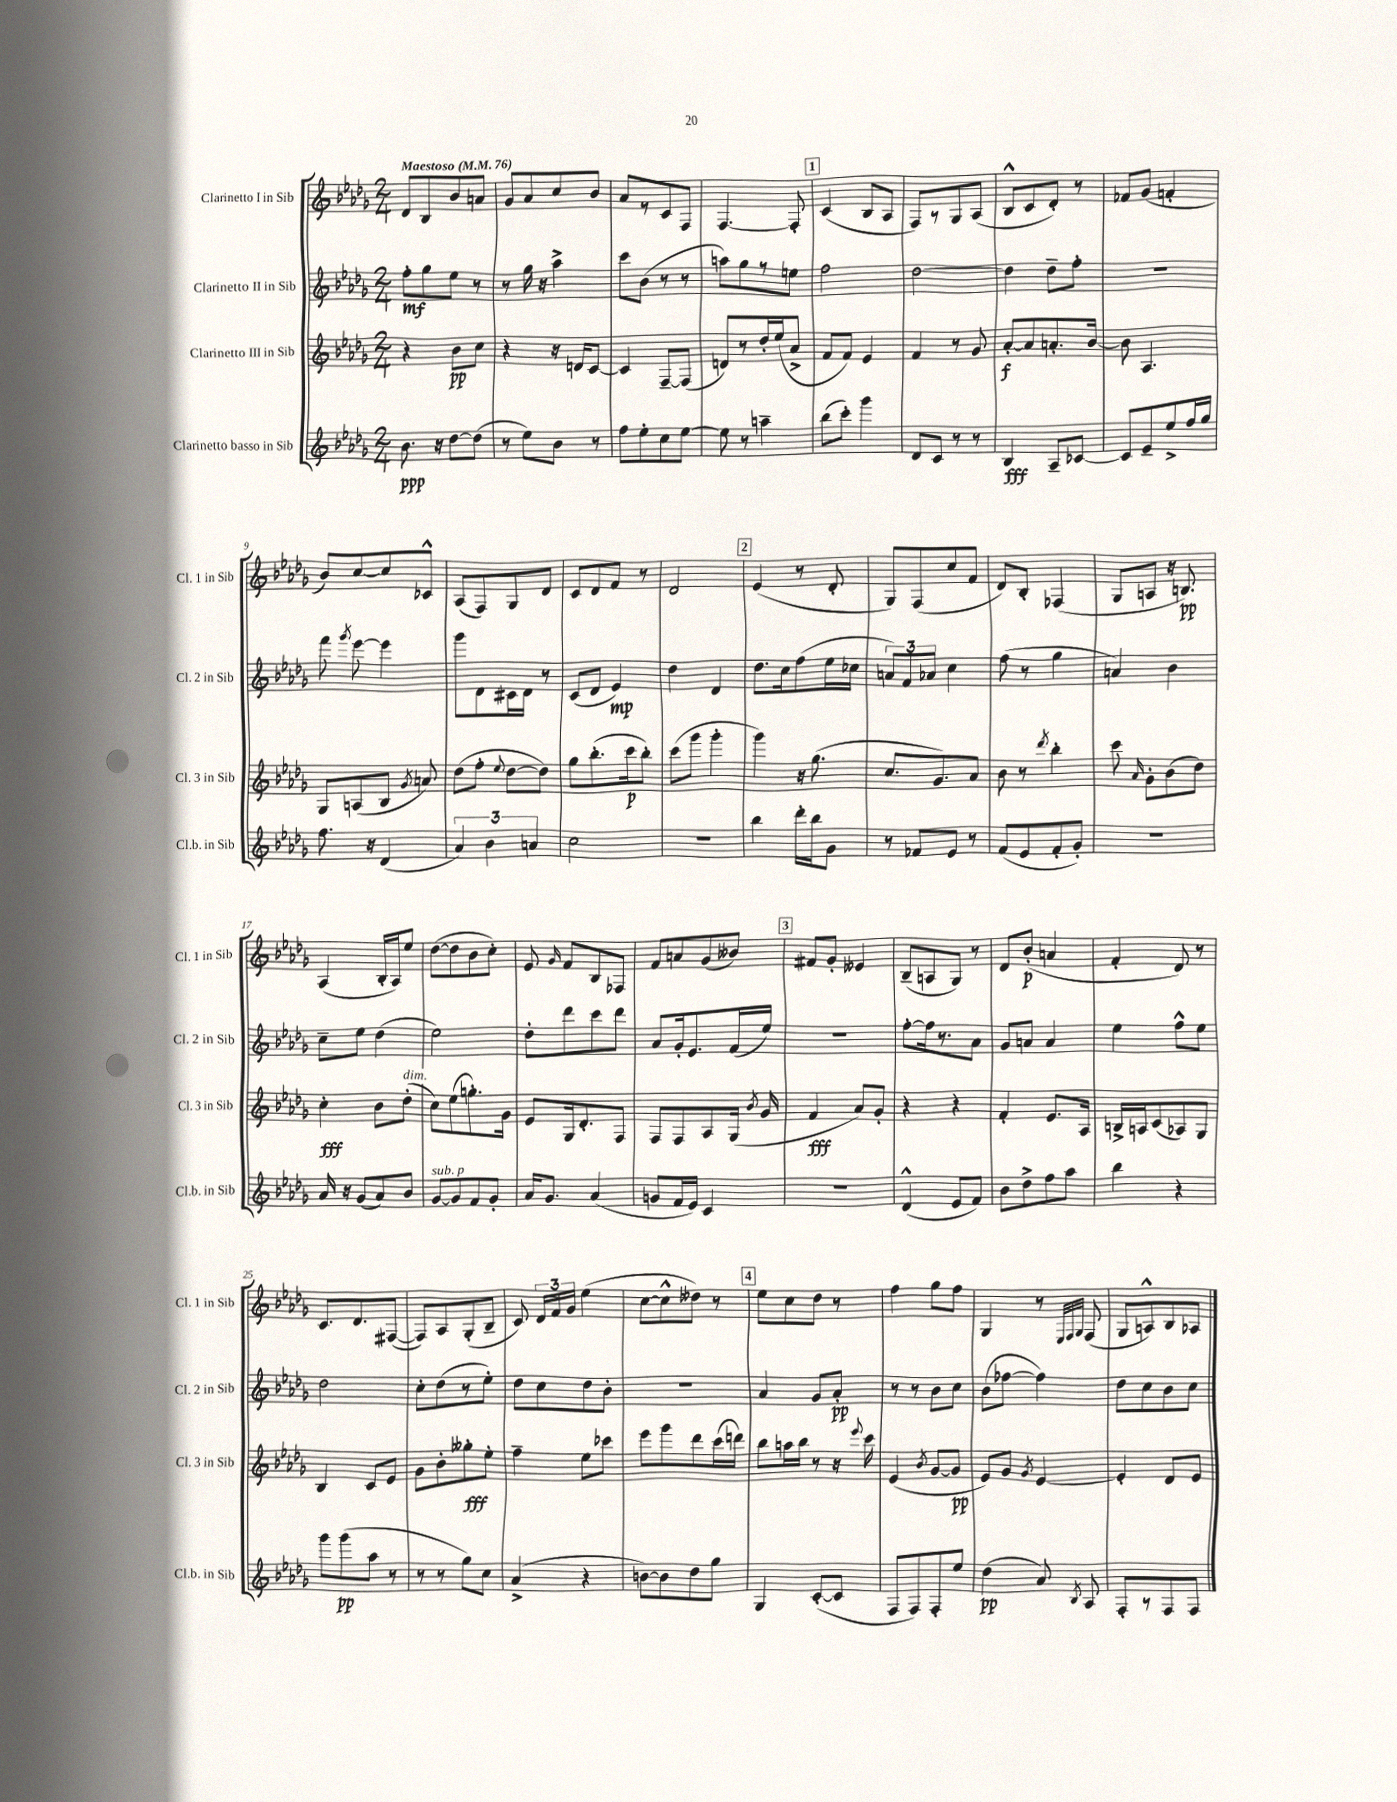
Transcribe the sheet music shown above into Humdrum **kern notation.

**kern	**dynam	**kern	**dynam	**kern	**dynam	**kern	**dynam
*part4	*part4	*part3	*part3	*part2	*part2	*part1	*part1
*staff4	*staff4	*staff3	*staff3	*staff2	*staff2	*staff1	*staff1
*I"Clarinetto basso in Sib	*	*I"Clarinetto III in Sib	*	*I"Clarinetto II in Sib	*	*I"Clarinetto I in Sib	*
*I'Cl.b. in Sib	*	*I'Cl. 3 in Sib	*	*I'Cl. 2 in Sib	*	*I'Cl. 1 in Sib	*
*clefG2	*	*clefG2	*	*clefG2	*	*clefG2	*
*k[b-e-a-d-g-]	*	*k[b-e-a-d-g-]	*	*k[b-e-a-d-g-]	*	*k[b-e-a-d-g-]	*
*M2/4	*	*M2/4	*	*M2/4	*	*M2/4	*
*MM76	*	*MM76	*	*MM76	*	*MM76	*
=1	=1	=1	=1	=1	=1	=1	=1
!	!	!	!	!	!	!LO:TX:a:B:t=Maestoso	!
8.b-\	ppp	4r	.	8ff'\L	mf	8d-/L	.
.	.	.	.	8gg-\	.	8B-/	.
16r	.	.	.	.	.	.	.
[8dd-\L	.	8b-\L	pp	8ee-\J	.	8b-/	.
(8dd-\J]	.	8cc\J	.	8r	.	8an/J	.
=2	=2	=2	=2	=2	=2	=2	=2
8r	.	4r	.	8r	.	8g-/L	.
8ee-\L)	.	.	.	16gg-\	.	8a-/	.
.	.	.	.	16r	.	.	.
8b-\J	.	16r	.	4aa-^\	.	8cc/	.
.	.	16dn/KL	.	.	.	.	.
8r	.	[8c/J	.	.	.	8b-/J	.
=3	=3	=3	=3	=3	=3	=3	=3
8ff\L	.	4c/]	.	8ccc\L	.	8a-/L	.
8ee-'\	.	.	.	(8b-\J	.	8r	.
8cc\	.	[8F~/L	.	8r	.	8c/	.
[8ee-\J	.	(8F/J]	.	8r	.	8F/J	.
=4	=4	=4	=4	=4	=4	=4	=4
8ee-\]	.	8dn/L)	.	8aan\L)	.	[4.F/	.
8r	.	8r	.	8gg-\	.	.	.
4aan~\	.	16dd-'/L	.	8r	.	.	.
.	.	(16ee-/J	.	.	.	.	.
.	.	8a-^/J	.	8een\J	.	8F'/]	.
!!LO:REH:place=s1:t=1
=5	=5	=5	=5	=5	=5	=5	=5
(8bb-\L	.	8f/L	.	2ff\	.	(4c/	.
8ccc'\J)	.	8f/J)	.	.	.	.	.
4ggg-\	.	4e-/	.	.	.	8B-/L	.
.	.	.	.	.	.	8A-/J	.
=6	=6	=6	=6	=6	=6	=6	=6
8d-/L	.	4f/	.	[2dd-\	.	8F/L)	.
8c/J	.	.	.	.	.	8r	.
8r	.	8r	.	.	.	8G-/	.
8r	.	8g-/	.	.	.	(8A-/J	.
=7	=7	=7	=7	=7	=7	=7	=7
4B-/	fff	[8a-'/L	f	4dd-\]	.	8B-^^/L	.
.	.	8a-/]	.	.	.	8c/	.
8A-~/L	.	8.an'/	.	8dd-~\L	.	8d-'/J)	.
[8c-X/J	.	.	.	8ff'\J	.	8r	.
.	.	[16b-/Jk	.	.	.	.	.
=8	=8	=8	=8	=8	=8	=8	=8
8c-/L]	.	8b-\]	.	2r	.	8f-X/L	.
8e-~/	.	4.A-/	.	.	.	(8g-/J	.
8ee-^/	.	.	.	.	.	4fn'/	.
16ff/L	.	.	.	.	.	.	.
16gg-/JJ	.	.	.	.	.	.	.
!!LO:LB:g=z
=9	=9	=9	=9	=9	=9	=9	=9
8.ff\	.	8G-/L	.	8fff\	.	8b-/L)	.
.	.	.	.	8qggg-/	.	.	.
.	.	(8An/	.	[8eee-\	.	[8cc/	.
16r	.	.	.	.	.	.	.
(4d-/	.	8B-/J	.	4eee-\]	.	8cc/]	.
.	.	8qg-/	.	.	.	.	.
.	.	8an/)	.	.	.	8c-X^^/J	.
=10	=10	=10	=10	=10	=10	=10	=10
6a-/)	.	(8dd-\L	.	8ggg-\L	.	(8A-/L	.
.	.	8ff'\J	.	8d-\	.	8F/)	.
6b-\	.	.	.	.	.	.	.
.	.	8qqee-/	.	.	.	.	.
.	.	[8dd-\L	.	16c#X\L	.	8G-/	.
.	.	.	.	16d-\JJ	.	.	.
6an/	.	.	.	.	.	.	.
.	.	8dd-\J])	.	8r	.	8d-/J	.
=11	=11	=11	=11	=11	=11	=11	=11
2cc\	.	8gg-\L	.	(8c/L	.	8c/L	.
.	.	(8.bb-'\	.	8d-/J	.	8d-/	.
.	.	.	.	4e-/)	mp	8f/J	.
.	.	16ccc\k	p	.	.	.	.
.	.	8bb-'\J)	.	.	.	8r	.
=12	=12	=12	=12	=12	=12	=12	=12
2r	.	(8ccc\L	.	4dd-\	.	2d-/	.
.	.	8ggg-\J	.	.	.	.	.
.	.	4ggg-'\	.	4d-/	.	.	.
!!LO:REH:place=s1:t=2
=13	=13	=13	=13	=13	=13	=13	=13
4bb-\	.	4ggg-\)	.	8.dd-\L	.	(4e-/	.
.	.	.	.	16cc\k	.	.	.
16ddd-'\LL	.	16r	.	(8ff\	.	8r	.
16bb-\J	.	(8.gg-\	.	.	.	.	.
8g-\J	.	.	.	16ee-\L	.	8d-'/	.
.	.	.	.	16cc-X\JJ	.	.	.
=14	=14	=14	=14	=14	=14	=14	=14
8r	.	8.cc/L	.	12an/L)	.	8G-/L)	.
.	.	.	.	12f/	.	.	.
8f-X/L	.	.	.	.	.	(8F/	.
.	.	.	.	12a-X/J	.	.	.
.	.	8.g-/)	.	.	.	.	.
8e-/J	.	.	.	4cc\	.	8cc/	.
8r	.	8a-/J	.	.	.	8f/J	.
=15	=15	=15	=15	=15	=15	=15	=15
(8f/L	.	8b-\	.	(8ff\	.	8d-/L)	.
8e-/	.	8r	.	8r	.	8B-'/J	.
.	.	8qddd-/	.	.	.	.	.
8f'/	.	4bb-'\	.	4gg-\	.	(4F-X/	.
8g-'/J)	.	.	.	.	.	.	.
=16	=16	=16	=16	=16	=16	=16	=16
2r	.	8ccc\	.	4an/)	.	8G-/L	.
.	.	16qqa-/	.	.	.	.	.
.	.	8g-'\L	.	.	.	8An/J	.
.	.	(8b-\	.	4b-\	.	16r	.
.	.	.	.	.	.	8.Bn/)	pp
.	.	8dd-\J)	.	.	.	.	.
!!LO:LB:g=z
=17	=17	=17	=17	=17	=17	=17	=17
16a-/	.	4cc'\	fff	8cc~\L	.	(4A-/	.
16r	.	.	.	.	.	.	.
(8g-/L	.	.	.	8ee-\J	.	.	.
8a-/)	.	8b-\L	.	(4dd-\	.	16B-'/LL	.
.	.	.	.	.	.	16A-/J)	.
!	!	!LO:TX:a:i:t=dim.	!	!	!	!	!
8b-/J	.	(8dd-'\J	.	.	.	8ee-/J	.
=18	=18	=18	=18	=18	=18	=18	=18
!LO:TX:a:i:t=sub. p	!	!	!	!	!	!	!
[8g-/L	.	8cc\L)	.	2ee-\)	.	([8dd-\L	.
8g-/]	.	(8ee-\	.	.	.	8dd-\]	.
8f/	.	8.ggn'\)	.	.	.	8b-\	.
8g-'/J	.	.	.	.	.	8cc'\J)	.
.	.	16g-\Jk	.	.	.	.	.
=19	=19	=19	=19	=19	=19	=19	=19
16a-/KL	.	8e-/L	.	8dd-'\L	.	8e-/	.
8.g-/J	.	.	.	.	.	.	.
.	.	.	.	.	.	16qqg-/	.
.	.	16G-/k	.	8ddd-\	.	8f/L	.
.	.	8.d-'/	.	.	.	.	.
(4a-/	.	.	.	8ccc\	.	8B-/	.
.	.	8F/J	.	8ddd-\J	.	8F-X/J	.
=20	=20	=20	=20	=20	=20	=20	=20
8gn/L	.	8F/L	.	8a-/L	.	8f/L	.
16f/L	.	8F/	.	16g-'/k	.	8an/	.
16e-/JJ)	.	.	.	8.e-/	.	.	.
4c/	.	8A-/	.	.	.	(8g-/	.
.	.	(16G-/Jk	.	(16f/L	.	8b--X/J)	.
.	.	8qb-/	.	.	.	.	.
.	.	16g-/	.	16ee-/JJ)	.	.	.
!!LO:REH:place=s1:t=3
=21	=21	=21	=21	=21	=21	=21	=21
2r	.	4f/	fff	2r	.	8f#X/L	.
.	.	.	.	.	.	8g-'/J	.
.	.	8a-/L)	.	.	.	4e--X/	.
.	.	8g-'/J	.	.	.	.	.
=22	=22	=22	=22	=22	=22	=22	=22
(4d-^^/	.	4r	.	[8ff'\L	.	(8B-~/L	.
.	.	.	.	16ff\k]	.	8An/	.
.	.	.	.	8.r	.	.	.
8e-/L	.	4r	.	.	.	8G-/J)	.
8f/J)	.	.	.	8a-\J	.	8r	.
=23	=23	=23	=23	=23	=23	=23	=23
8b-\L	.	4f'/	.	8g-/L	.	8d-/L	.
8dd-^\	.	.	.	8an/J	.	(8b-'/J	p
8ff\	.	8.e-/L	.	4a/	.	4an/	.
8aa-\J	.	.	.	.	.	.	.
.	.	16A-/Jk	.	.	.	.	.
=24	=24	=24	=24	=24	=24	=24	=24
4bb-\	.	16Bn^/LL	.	4ee-\	.	4f'/	.
.	.	16An/J	.	.	.	.	.
.	.	(8c/	.	.	.	.	.
4r	.	8A-X/)	.	8ff^^\L	.	8d-/)	.
.	.	8G-/J	.	8ee-\J	.	8r	.
!!LO:LB:g=z
=25	=25	=25	=25	=25	=25	=25	=25
8ggg-\L	.	4B-/	.	2dd-\	.	8.c/L	.
(8ggg-\	pp	.	.	.	.	.	.
.	.	.	.	.	.	8.d-/	.
8aa-\J	.	8c/L	.	.	.	.	.
8r	.	8e-/J	.	.	.	([8F#X/J	.
=26	=26	=26	=26	=26	=26	=26	=26
8r	.	8g-\L	.	8cc'\L	.	8F#/L])	.
8r	.	8b-'\	.	(8dd-\	.	8A-/	.
8gg-\L)	.	8gg--X'\	fff	8r	.	(8G-'/	.
8cc\J	.	8ee-'\J	.	8ee-'\J)	.	8B-~/J	.
=27	=27	=27	=27	=27	=27	=27	=27
(4a-^/	.	4ff~\	.	8dd-\L	.	8c/)	.
.	.	.	.	8cc\	.	24d-/LL	.
.	.	.	.	.	.	24f/	.
.	.	.	.	.	.	24g-/JJ	.
4r	.	8ee-\L	.	8dd-\	.	(4ee-\	.
.	.	8ccc-X\J	.	8b-'\J	.	.	.
=28	=28	=28	=28	=28	=28	=28	=28
[8bn\L)	.	8eee-\L	.	2r	.	[8cc\L	.
8b\]	.	8ggg-\	.	.	.	8cc^^\]	.
8dd-\	.	8ddd-\	.	.	.	8dd--X\J)	.
8gg-\J	.	(16ccc\L	.	.	.	8r	.
.	.	16dddn\JJ)	.	.	.	.	.
!!LO:REH:place=s1:t=4
=29	=29	=29	=29	=29	=29	=29	=29
4G-/	.	8bb-\L	.	4a-/	.	8ee-\L	.
.	.	16aan\L	.	.	.	8cc\	.
.	.	16bb-\JJ	.	.	.	.	.
([8c'/L	.	8r	.	8g-/L	.	8dd-\J	.
8c/J]	.	16r	.	8a-'/J	pp	8r	.
.	.	8qqeee-/	.	.	.	.	.
.	.	16ccc\	.	.	.	.	.
=30	=30	=30	=30	=30	=30	=30	=30
8F/L	.	(4e-/	.	8r	.	4ff\	.
8F/)	.	.	.	8r	.	.	.
.	.	8qb-/	.	.	.	.	.
8F'/	.	[8g-/L	.	8b-\L	.	8gg-\L	.
8ee-/J	.	8g-/J]	pp	8cc\J	.	8ff\J	.
=31	=31	=31	=31	=31	=31	=31	=31
(4dd-\	pp	8e-/L)	.	(8b-\L	.	4G-/	.
.	.	8g-/J	.	[8ff-X\J	.	.	.
.	.	8qg-/	.	.	.	.	.
8a-/)	.	[4e-/	.	4ff-\])	.	8r	.
.	.	.	.	.	.	32qqE-/LLL	.
.	.	.	.	.	.	32qqF/	.
8qB-/	.	.	.	.	.	32qqG-/JJJ	.
8A-/	.	.	.	.	.	(8F/	.
=32	=32	=32	=32	=32	=32	=32	=32
8F'/L	.	4e-'/]	.	8dd-\L	.	8G-/L	.
8r	.	.	.	8cc\	.	8An^^/)	.
8F/	.	8d-/L	.	8b-\	.	8B-/	.
8F/J	.	8e-/J	.	8cc\J	.	8A-X/J	.
==	==	==	==	==	==	==	==
*-	*-	*-	*-	*-	*-	*-	*-
